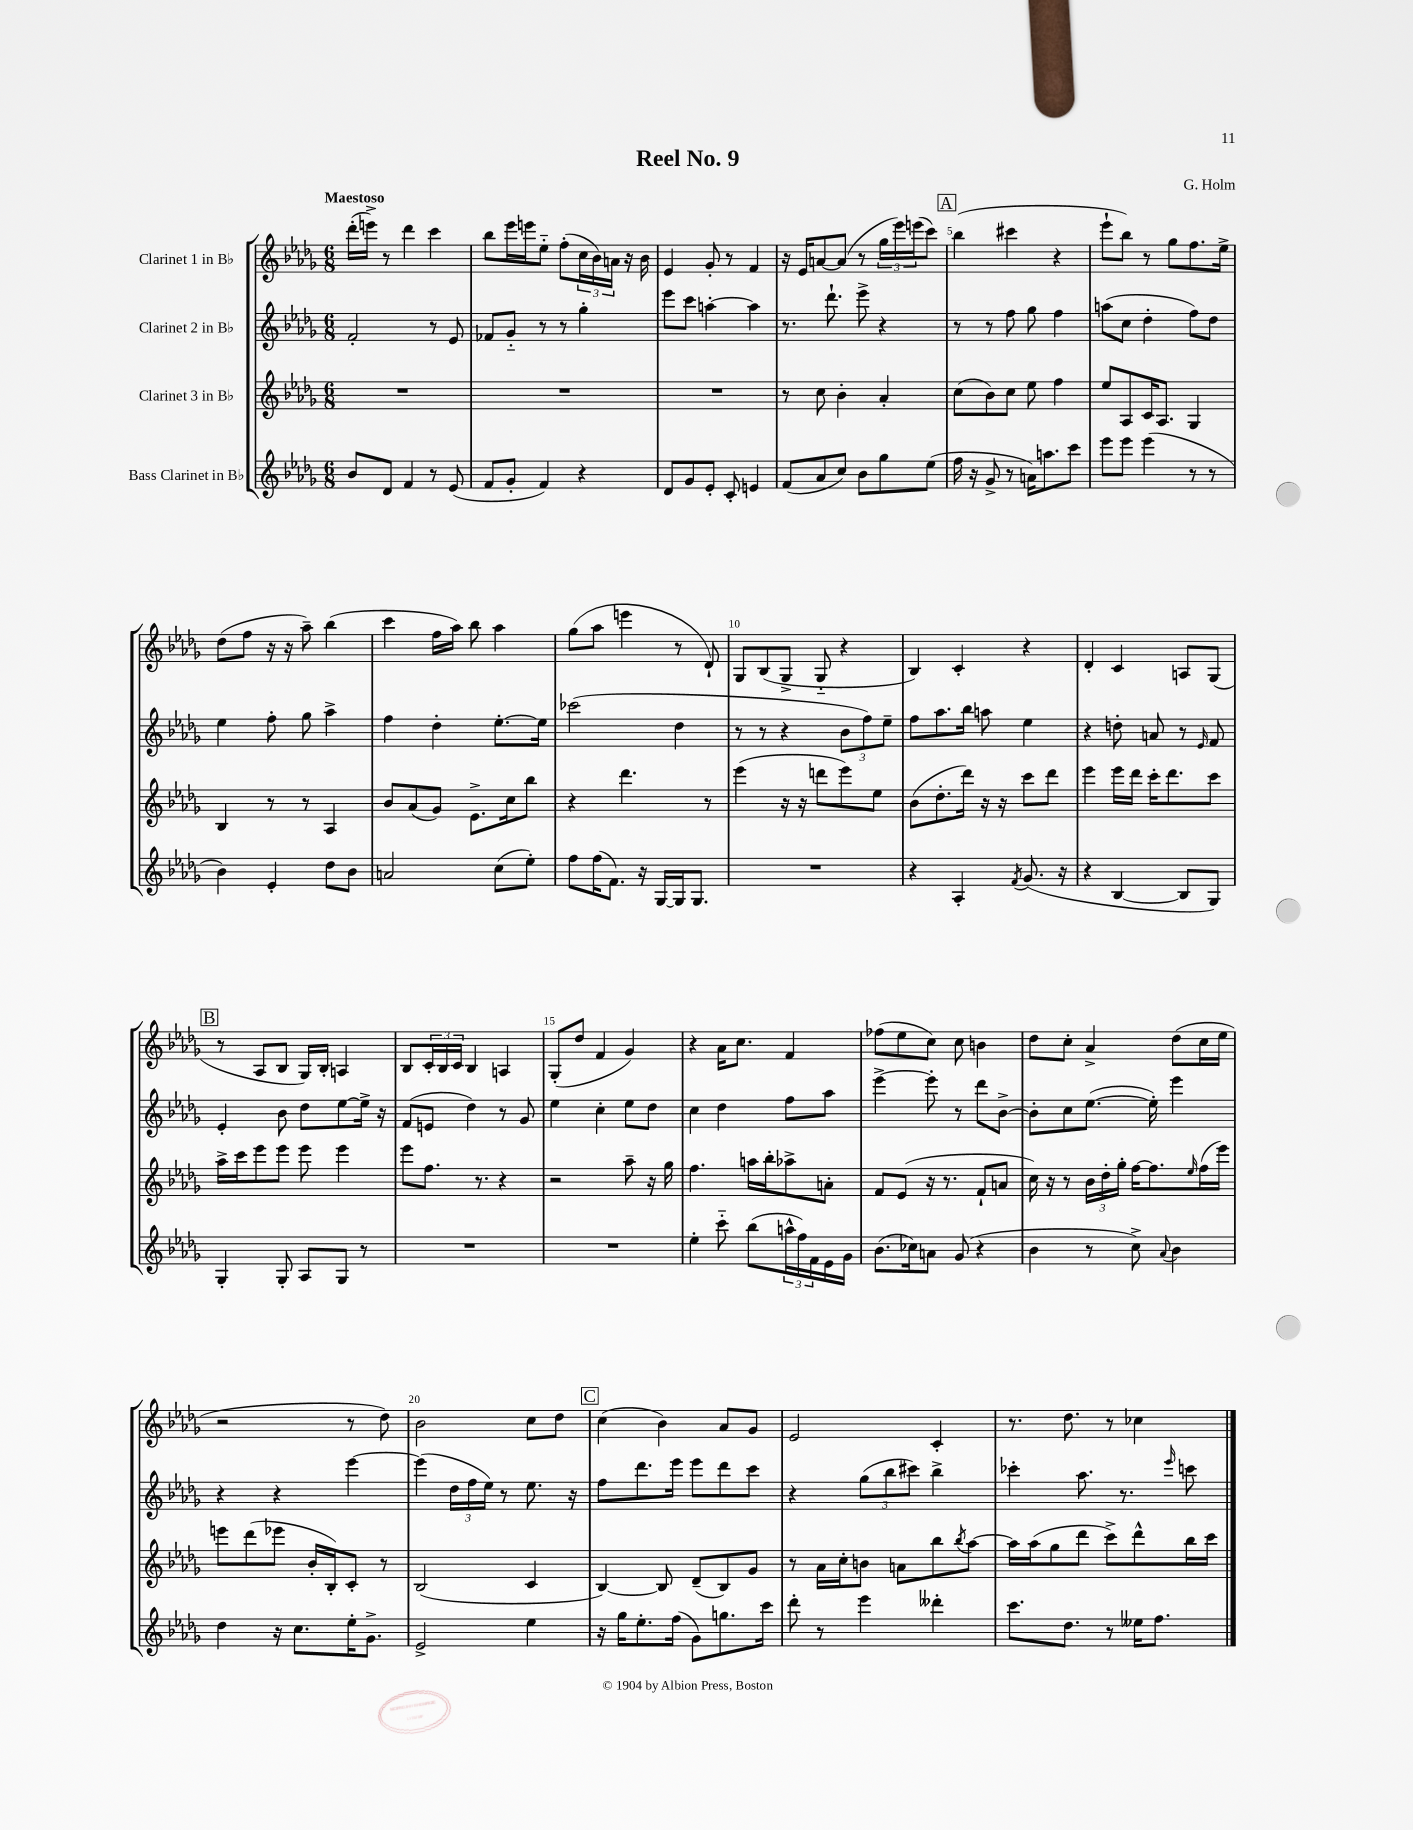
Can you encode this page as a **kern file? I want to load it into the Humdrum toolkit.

**kern	**kern	**kern	**kern
*staff4	*staff3	*staff2	*staff1
*clefG2	*clefG2	*clefG2	*clefG2
*k[b-e-a-d-g-]	*k[b-e-a-d-g-]	*k[b-e-a-d-g-]	*k[b-e-a-d-g-]
*M6/8	*M6/8	*M6/8	*M6/8
8b-	2.r	2f'	(16ddd-'
.	.	.	16eee^)
8d-	.	.	8r
4f	.	.	4ddd-
8r	.	8r	4ccc
(8e-	.	8e-	.
=	=	=	=
8f	2.r	8f-	8bb-
8g-'	.	8g-'~	16eee-
.	.	.	16eee
4f)	.	8r	8ee-'~
.	.	8r	(8ff'
4r	.	4gg-'	24cc
.	.	.	24b-)
.	.	.	24a
.	.	.	16r
.	.	.	16b-
=	=	=	=
8d-	2.r	8eee-	4e-
8g-	.	8ccc	.
8e-'	.	[4aa'	8g-'
8c'	.	.	8r
4e	.	4aa]	4f
=	=	=	=
(8f	8r	8.r	16r
.	.	.	16e-
8a-	8cc	.	[8a
.	.	8.ddd-`	.
8cc)	4b-'	.	(8a]
8b-	.	8eee-^	8r
8gg-	4a-'	4r	24gg-
.	.	.	24eee-)
.	.	.	(24eee
(8ee-	.	.	8ccc)
=	=	=	=
16ff	(8cc	8r	(4bb-
16r	.	.	.
8g-^	8b-)	8r	.
8r	8cc	8ff	4ccc#
16a)	8ee-	8gg-	.
8.aa	.	.	.
.	4ff	4ff	4r
8ccc	.	.	.
=	=	=	=
8eee-	8ee-	(8aa	8eee-`
8eee-	8A-	8cc	8bb-)
(4eee-	16c	4dd-'	8r
.	8.A-	.	.
.	.	.	8gg-
8r	4G-	8ff)	8.ff
8r	.	8dd-	.
.	.	.	16ee-^
=	=	=	=
4b-)	4B-	4ee-	(8dd-
.	.	.	8ff
4e-'	8r	8ff'	16r
.	.	.	16r
.	8r	8gg-	8aa-~)
8dd-	4A-	4aa-^	(4bb-
8b-	.	.	.
=	=	=	=
2a	8b-	4ff	4ccc
.	(8a-	.	.
.	8g-)	4dd-'	16ff
.	.	.	16aa-)
.	8.e-^	.	8bb-
(8cc	.	[8.ee-'	4aa-
.	16cc	.	.
8ee-')	8bb-	.	.
.	.	16ee-]	.
=	=	=	=
8ff	4r	(2ccc-	(8gg-
(16ff	.	.	8aa-
8.f)	.	.	.
.	4.ddd-	.	4eee
16r	.	.	.
[16G-	.	.	.
16G-]	.	4dd-	8r
8.G-	.	.	.
.	8r	.	8d-`)
=	=	=	=
2.r	(4eee-	8r	8G-
.	.	8r	(8B-
.	16r	4r	8G-^
.	16r	.	.
.	8ddd	.	8G-'~
.	8eee-)	12b-	4r
.	.	12ff)	.
.	8ee-	.	.
.	.	12ee-~	.
=	=	=	=
4r	(8b-	8ff	4B-)
.	8.dd-'	8.aa-	.
4A-'	.	.	4c'
.	16ddd-)	16bb-	.
.	16r	8aa	.
.	16r	.	.
8qf	.	.	.
(8.g-	8ccc	4ee-	4r
.	8ddd-	.	.
16r	.	.	.
=	=	=	=
4r	4eee-	4r	4d-'
[4B-	16eee-	8dd'	4c
.	16ddd-	.	.
.	16ccc'	8a	.
.	8.ddd-	.	.
8B-]	.	8r	8A
.	.	16qqe-	.
8G-)	8ccc	8f	(8G-
=	=	=	=
4G-'	16aa-^	4e-'	8r
.	16ccc	.	.
.	8eee-	.	8A-
8G-'	8eee-	8b-	8B-
8A-	8eee-	8dd-	16G-)
.	.	.	16B-'
8G-	4eee-	[8ee-	4A
8r	.	16ee-^]	.
.	.	16r	.
=	=	=	=
2.r	8eee-	(8f	8B-
.	8.ff	8e	24c'
.	.	.	24B-
.	.	.	24c
.	.	4dd-)	4B-
.	8.r	.	.
.	4r	8r	4A
.	.	8g-	.
=	=	=	=
2.r	2r	4ee-	(8G-'
.	.	.	8dd-
.	.	4cc'	4f
.	8aa-~	8ee-	4g-)
.	16r	8dd-	.
.	16gg-	.	.
=	=	=	=
4ee-'	4.ff	4cc	4r
8ccc'~	.	4dd-	16a-
.	.	.	8.cc
(8bb-	16aa	.	.
.	16bb-'	.	.
24aa^^	8aa-^	8ff	4f
24ff)	.	.	.
24f	.	.	.
16e-	8a'	8aa-	.
16g-	.	.	.
=	=	=	=
(8.b-	8f	[4eee-^	(8ff-
.	(8e-	.	8ee-
16cc-)	.	.	.
8a	16r	8eee-']	8cc)
.	8.r	.	.
(8g-	.	8r	8cc
4r	8f`	8ddd-	4b
.	8a	[8b-^	.
=	=	=	=
4b-	16cc)	8b-']	8dd-
.	16r	.	.
.	8r	8cc	8cc'
8r	24b-	([8.ee-	4a-^
.	24dd-'	.	.
.	24gg-'	.	.
8cc^)	[16ff	.	.
.	8.ff]	16ee-'])	.
8qqa-	.	.	.
4b-	.	4eee-	(8dd-
.	16qqee-	.	.
.	(16ff	.	16cc
.	16eee-)	.	16ee-
=	=	=	=
4dd-	8eee	4r	2r
.	(8ddd-	.	.
16r	8eee-	4r	.
8.cc	.	.	.
.	16b-'	.	.
.	16B-')	.	.
16ee-'	8c'	[4eee-	8r
8.g-^	.	.	.
.	8r	.	8dd-)
=	=	=	=
2e-^	(2B-	(4eee-]	2b-
.	.	24dd-	.
.	.	24ff	.
.	.	24ee-)	.
.	.	8r	.
4ee-	4c	8.ee-	8cc
.	.	.	8dd-
.	.	16r	.
=	=	=	=
16r	[4B-)	8ff	(4cc
16gg-	.	.	.
8.ee-'	.	8.ddd-	.
.	8B-]	.	4b-)
(16ff	.	16eee-	.
8g-)	(8d-~	8eee-	.
8.gg	8B-)	8ddd-	8a-
.	8g-	8ccc	8g-
16ccc	.	.	.
=	=	=	=
8ddd-'	8r	4r	2e-
8r	16a-	.	.
.	16cc'	.	.
4eee-	8b	(12gg-	.
.	.	12bb-	.
.	8a	.	.
.	.	12ccc#)	.
4ddd--'	8bb-	4bb-^	4c'
.	8qbb-	.	.
.	[8aa-	.	.
=	=	=	=
8.ccc	16aa-]	4ccc-'	8.r
.	(16aa-	.	.
.	8gg-	.	.
8.dd-	.	.	8.dd-
.	8ddd-	8.aa-	.
8r	8ccc^)	.	8r
.	.	8.r	.
16ee--	8ddd-^^	.	4cc-
8.ff	.	.	.
.	.	16qqeee-	.
.	16bb-	8ccc	.
.	16ccc	.	.
==	==	==	==
*-	*-	*-	*-
